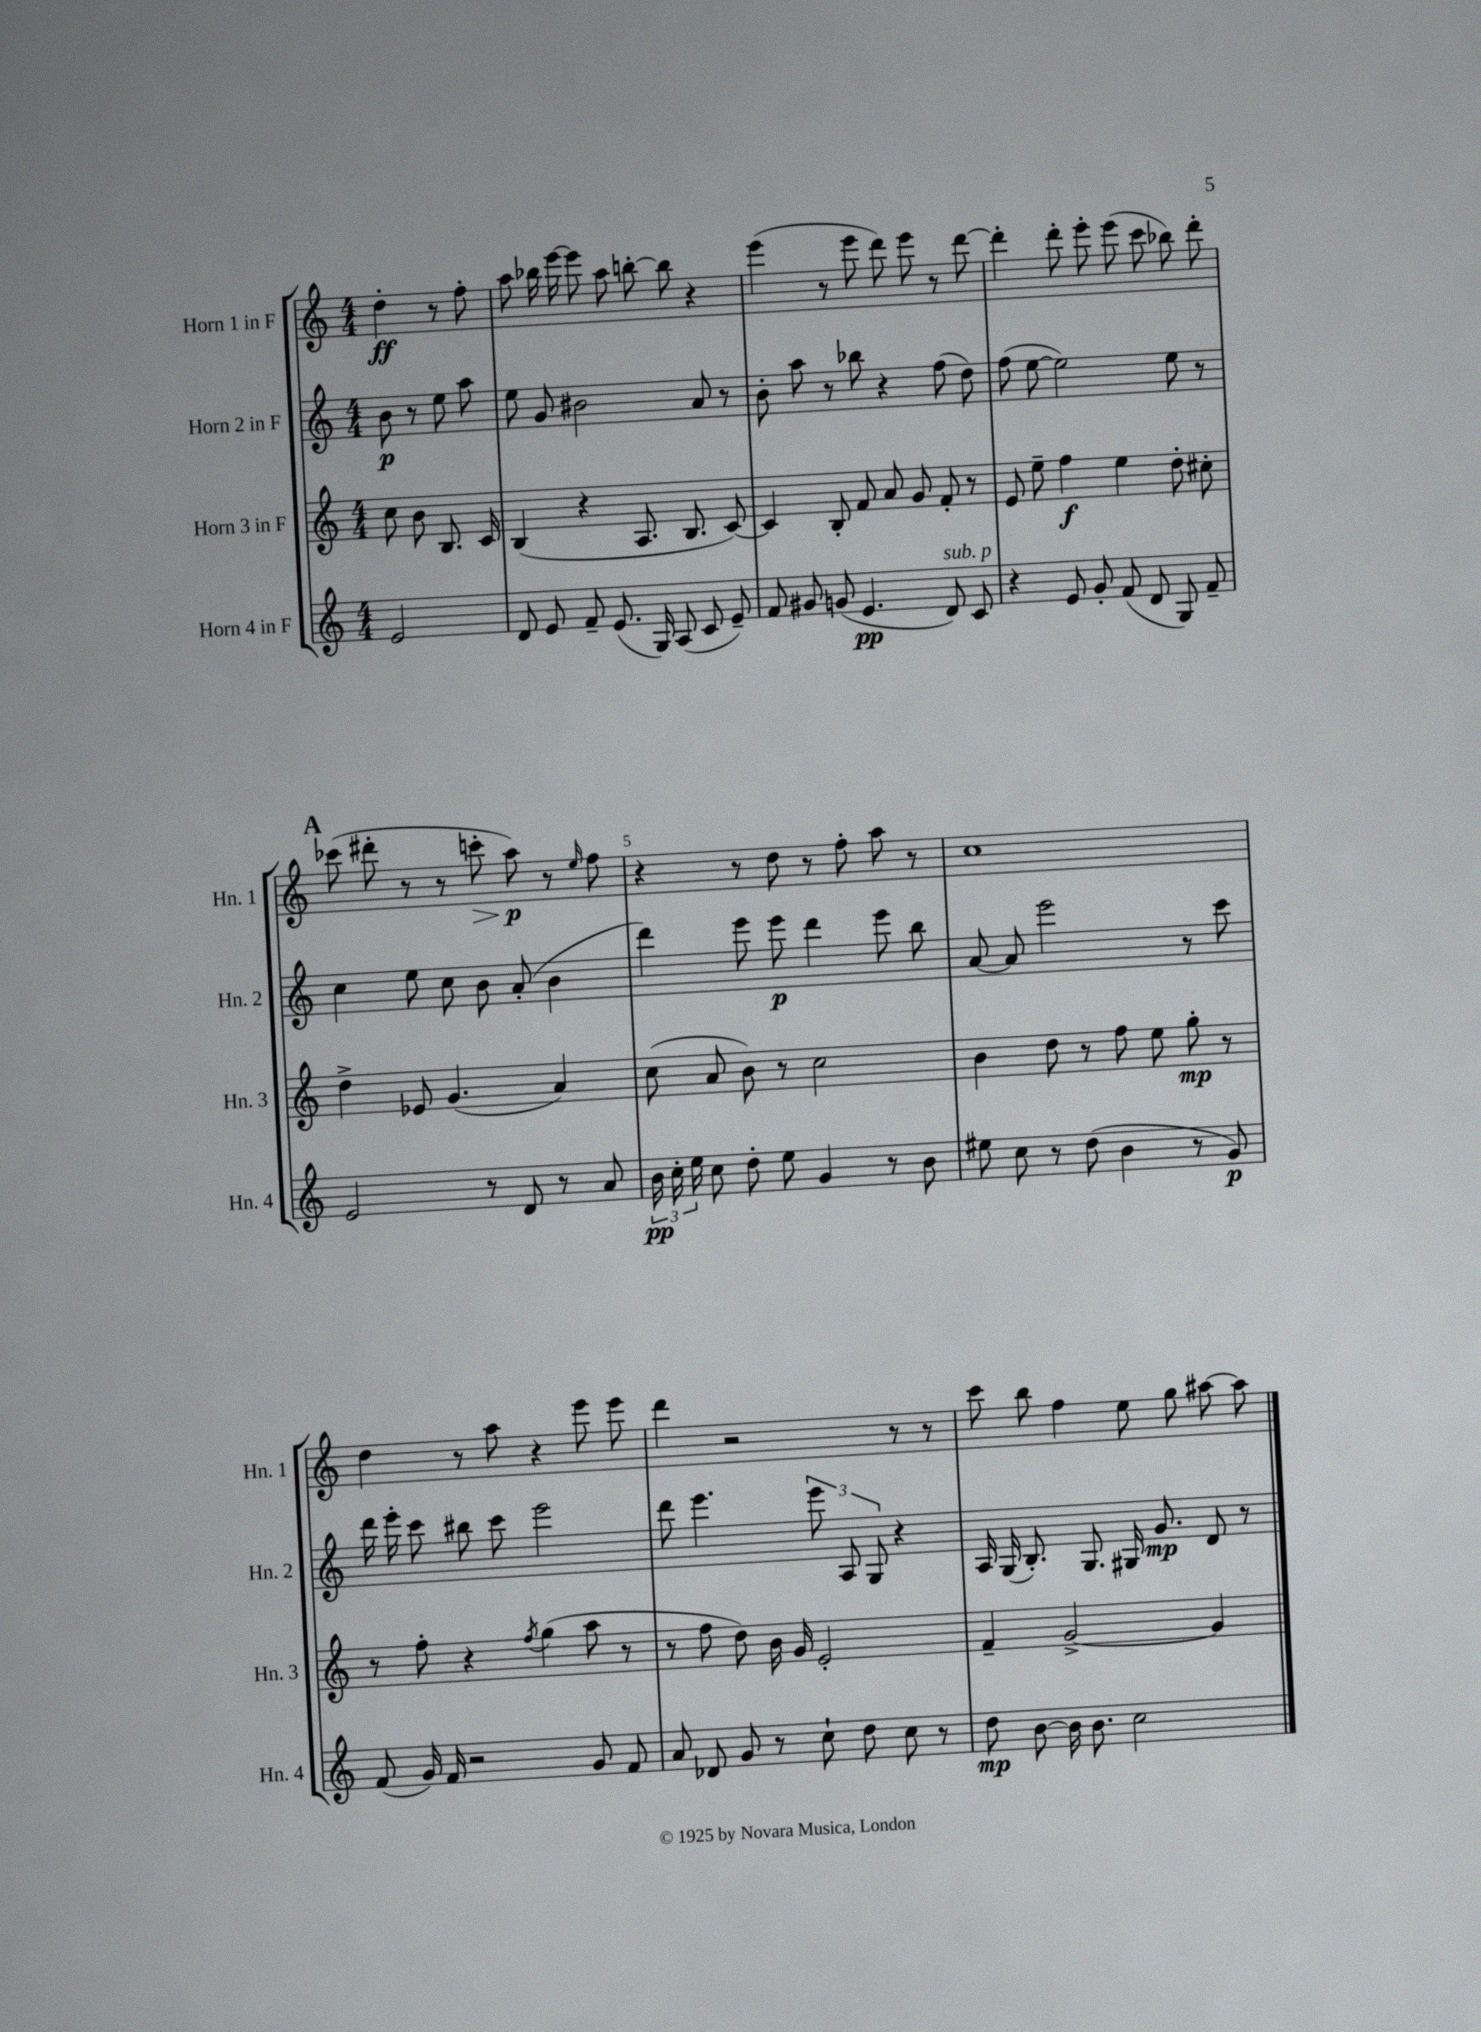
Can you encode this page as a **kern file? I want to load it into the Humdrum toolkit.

**kern	**kern	**kern	**kern
*staff4	*staff3	*staff2	*staff1
*clefG2	*clefG2	*clefG2	*clefG2
*k[]	*k[]	*k[]	*k[]
*M4/4	*M4/4	*M4/4	*M4/4
2e/	8cc\	8b\	4dd'\
.	8b\	8r	.
.	8.B/	8ee\	8r
.	.	8aa\	8ff'\
.	16c/	.	.
=	=	=	=
8d/	(4B/	8ee\	8aa\
8e/	.	8g/	16bb-\
.	.	.	[16eee\
8f~/	4r	2b#\	8eee\]
(8.e/	.	.	8aa\
.	8.A/	.	[8bb'\
16G/)	.	.	.
(8A/	.	.	8bb\]
.	8.B/	.	.
8c/	.	8a/	4r
8e~/)	[8c/)	8r	.
=	=	=	=
8f/	4c/]	8b'\	(4eee\
8g#/	.	8aa\	.
(8g/	8B'/	8r	8r
4.e/	8f/	8bb-\	8eee\
.	8a/	4r	8ddd\)
.	8g/	.	8eee\
8d/)	8f'/	(8ff\	8r
8c/	8r	8dd\)	[8ddd\
=	=	=	=
4r	8e/	(8ff\	4ddd'\]
.	8ee~\	[8ee\	.
8e/	4ff\	2ee\])	8ddd'\
8g'/	.	.	8eee'\
(8f/	4ee\	.	(8eee\
8d/	.	.	8ccc\
8G/)	8dd'\	8ee\	8bb-\)
8f~/	8cc#'\	8r	8ddd'\
=	=	=	=
2e/	4dd^\	4cc\	(8ccc-\
.	.	.	8ddd#'\
.	8e-/	8ee\	8r
.	(4.g/	8cc\	8r
8r	.	8b\	8ccc'\
8d/	.	(8a'/	8aa\)
8r	4a/)	4b\	8r
.	.	.	16qqee/
8a/	.	.	8ff\
=	=	=	=
24b\	(8cc\	4ddd\)	4r
24cc'\	.	.	.
24ee\	.	.	.
8cc\	8a/	.	.
8dd'\	8b\)	8eee\	8r
8ee\	8r	8eee\	8dd\
4g/	2cc\	4ddd\	8r
.	.	.	8ff'\
8r	.	8eee\	8aa\
8b\	.	8bb\	8r
=	=	=	=
8ee#\	4b\	[8a/	1cc
8cc\	.	8a/]	.
8r	8dd\	2eee\	.
(8dd\	8r	.	.
4b\	8ff\	.	.
.	8ee\	.	.
8r	8gg'\	8r	.
8g/)	8r	8ccc\	.
=	=	=	=
(8f/	8r	16ddd\	4dd\
.	.	16eee'\	.
16g/)	8ff'\	8ccc\	.
16f/	.	.	.
2r	4r	8bb#\	8r
.	.	8ccc\	8aa\
.	8qff/	.	.
.	(4gg\	2eee\	4r
8g/	8aa\	.	8eee\
8f/	8r	.	8eee\
=	=	=	=
8a/	8r	8ddd\	4ddd\
8d-/	8ff\	4.eee\	.
8g/	8dd\)	.	2r
8r	16b\	.	.
.	16g/	.	.
8cc`\	2e'/	12eee\	.
.	.	12A/	.
8dd\	.	.	.
.	.	12G/	.
8cc\	.	4r	8r
8r	.	.	8r
=	=	=	=
8dd\	4f~/	16A/	8ccc\
.	.	(16G/	.
[8b\	.	8.B'/)	8bb\
16b\]	[2g^/	.	4ff\
8.b\	.	8.G/	.
2cc\	.	16G#/	8ee\
.	.	8.g/	.
.	.	.	8gg\
.	4g/]	8d/	[8aa#\
.	.	8r	8aa#\]
==	==	==	==
*-	*-	*-	*-
